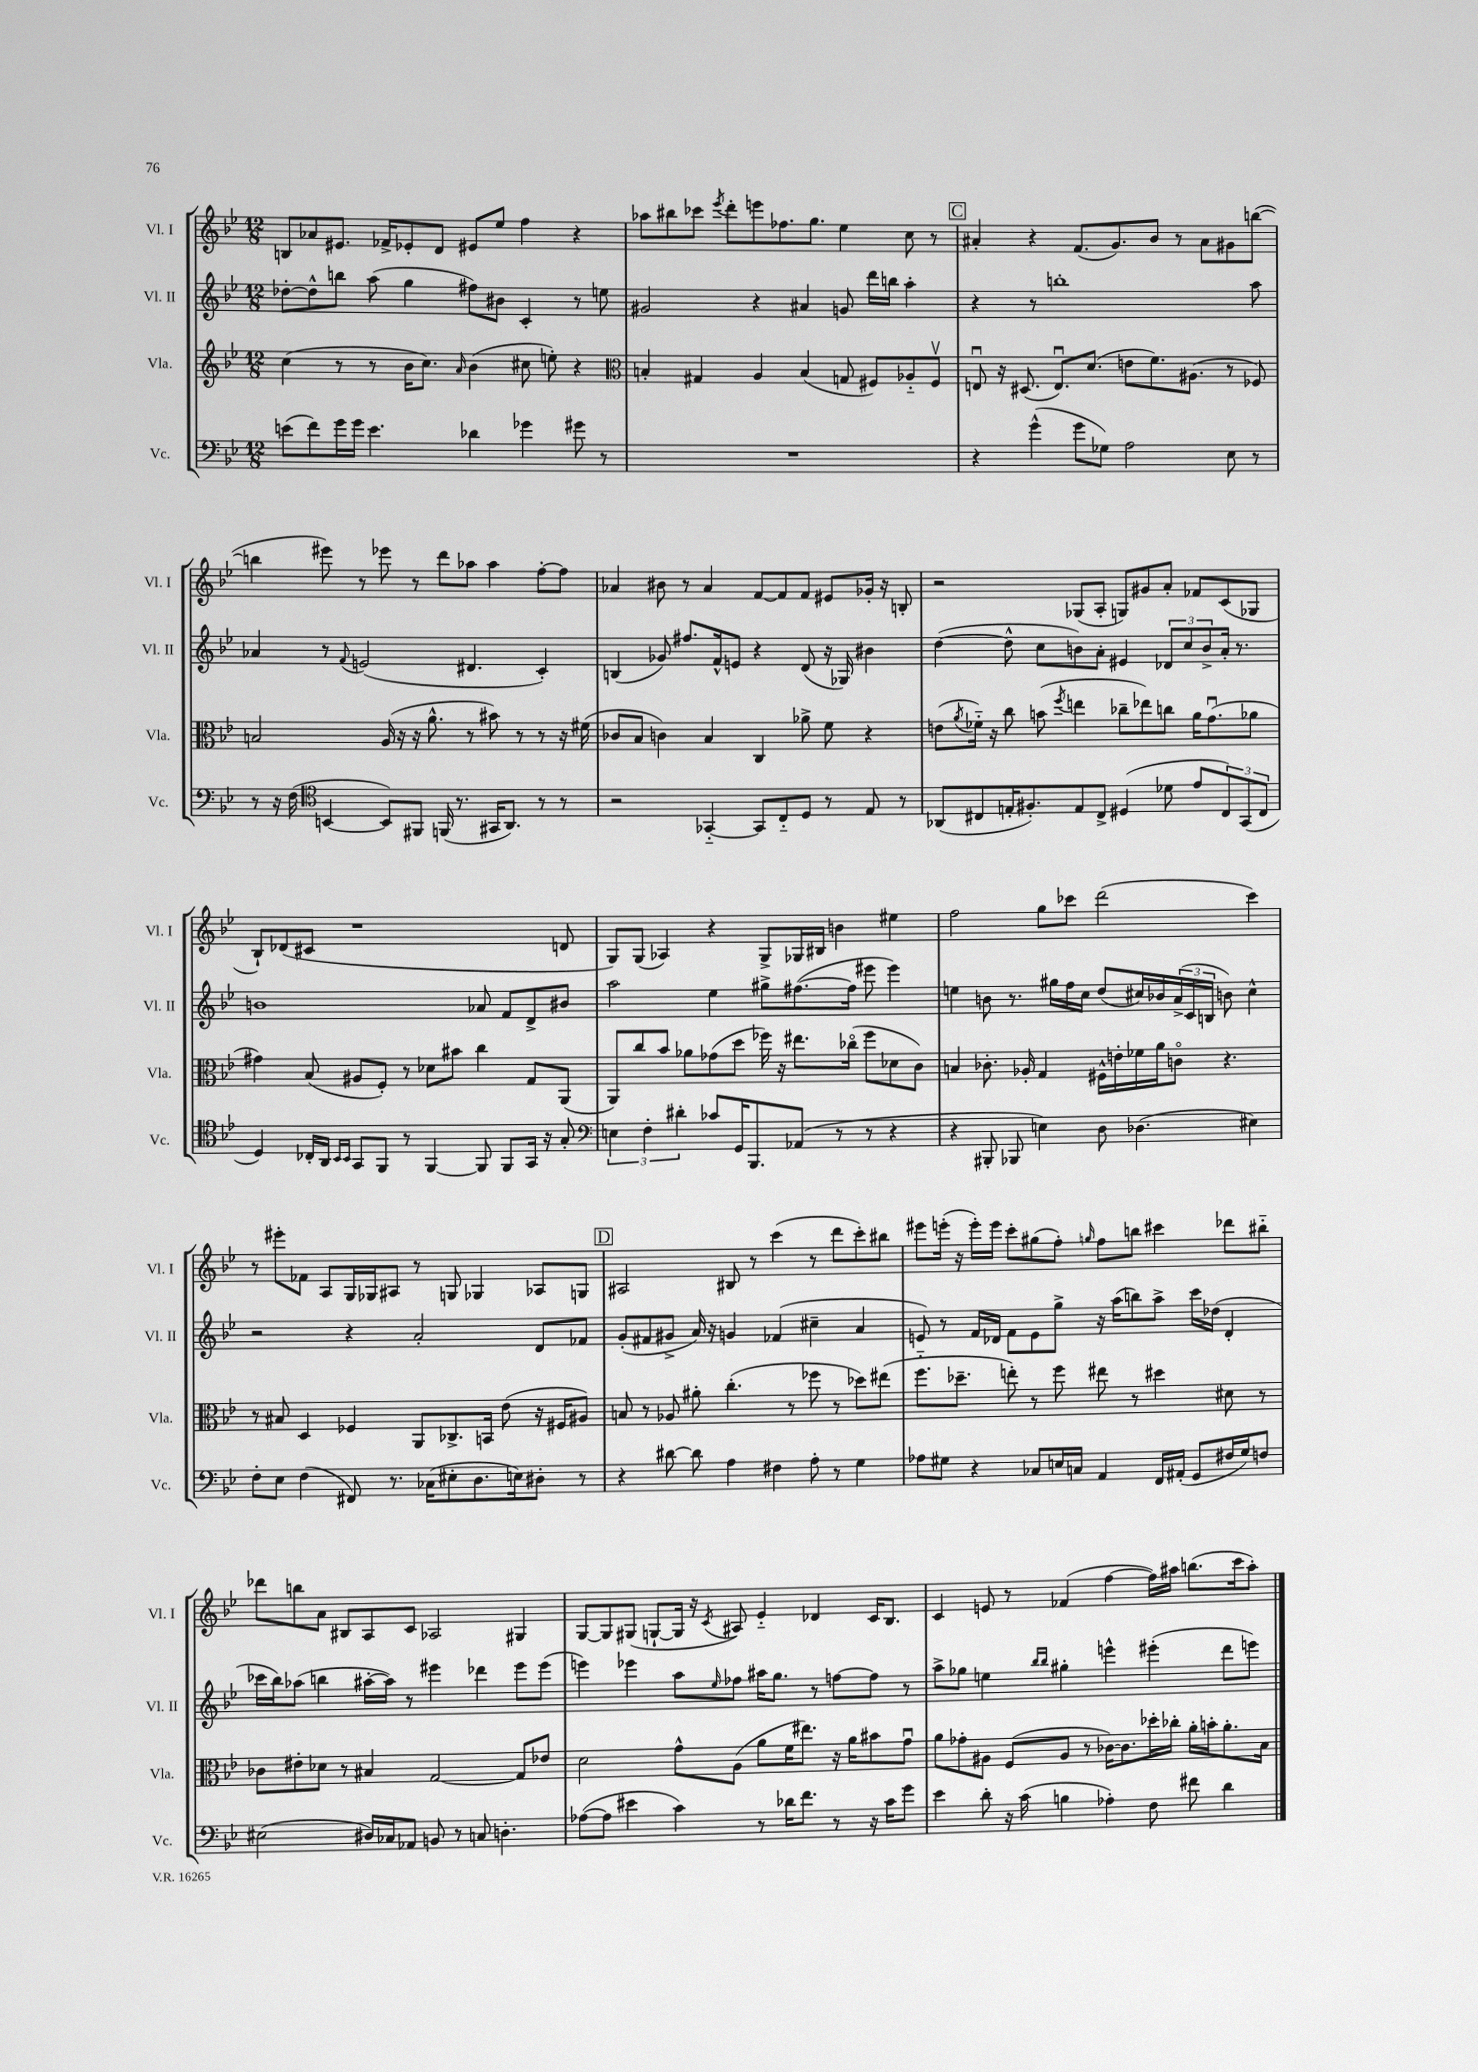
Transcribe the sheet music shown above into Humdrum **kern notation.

**kern	**kern	**kern	**kern
*staff4	*staff3	*staff2	*staff1
*clefF4	*clefG2	*clefG2	*clefG2
*k[b-e-]	*k[b-e-]	*k[b-e-]	*k[b-e-]
*M12/8	*M12/8	*M12/8	*M12/8
(8e	(4cc	[8dd-'	8B
8f)	.	8dd-^^]	8a-
16g	8r	8bb	8.e#
16g	.	.	.
4.e	8r	(8aa	.
.	.	.	16f-^
.	16b-	4gg	8e-'
.	8.cc)	.	.
.	.	.	8d
.	16qqa	.	.
4d-	(4b-	8ff#)	8e#
.	.	8b#	8ee-
4g-	8cc#	4c'	4ff
.	8ee')	.	.
8g#	4r	8r	4r
8r	.	8ee	.
=	=	=	=
*	*clefC3	*	*
1.r	4B'	2g#	8aa-
.	.	.	8bb#
.	4G#	.	8ccc-
.	.	.	8qeee-
.	.	.	8ddd'
.	4A	4r	8eee
.	.	.	8.ff-
.	(4B	4a#	.
.	.	.	8.gg
.	8G	8g	4ee-
.	8F#)	16ddd	.
.	.	16bb	.
.	8A-'~	4aa'	8cc
.	8F#v	.	8r
=	=	=	=
4r	8Eu	4r	4a#'
.	16r	.	.
.	(8.D#	.	.
(4g^^	.	8r	4r
.	8.Eu)	1bb'	.
8g	.	.	(8.f
.	(8.d	.	.
8G-)	.	.	.
.	.	.	8.g)
2A	8e	.	.
.	8.f)	.	8b-
.	.	.	8r
.	(8.A#	.	.
.	.	.	8a#
8E-	8r	.	8g#
8r	8F-)	8aa	([8bb
=	=	=	=
8r	2B	4a-	4bb]
16r	.	.	.
(16F	.	.	.
*clefC4	*	*	*
[4BB	.	8r	8eee#)
.	.	8qqf	.
.	.	(2e	8r
8BB])	(16A	.	8eee-
.	16r	.	.
8FF#	16r	.	8r
.	8.a^^	.	.
(16FF	.	.	8ddd
8.r	.	.	.
.	8r	4.d#	8aa-
16GG#	8b#)	.	4aa-
8.AA)	.	.	.
.	8r	.	.
8r	8r	4c')	[8ff'
8r	16r	.	8ff]
.	(16f#	.	.
=	=	=	=
2r	8c-	(4B	4a-
.	8B-	.	.
.	4c)	8g-)	8b#
.	.	8.ff#	8r
[4GG-'~	4B-	.	4a-
.	.	16f^^	.
.	.	8e	.
8GG-]	4C	4r	[8f
8C'~	.	.	8f]
8D	8a-^	(8d	8f
8r	8f	16r	8e#
.	.	16G-)	.
8E-	4r	4b#	16g-'
.	.	.	16r
8r	.	.	8B'
=	=	=	=
(8AA-	(8e	([4dd	2r
.	8qa	.	.
8C#	16f-'~)	.	.
.	16r	.	.
16E'	8cc	8dd^^]	.
8.F#')	.	.	.
.	(8b	8cc	.
.	8qff	.	.
8E	4ee	8b)	(8G-
8C#^	.	8a'	8A'
(4D#	8cc-~	4e#	8G)
.	8ee-)	.	8g#
8d-	8cc	12d-	8a'
.	.	12cc	.
8e-	16a	.	8f-
.	.	12b^	.
.	(8.gu	.	.
12C#)	.	16a'	(8c
.	.	8.r	.
(12GG	.	.	.
.	8a-	.	8G-
12C#	.	.	.
=	=	=	=
4D)	4g#)	1b	8B-`)
.	.	.	(8d-
16C-'	(8B-	.	8c#
16AA	.	.	.
16qqBB-	.	.	.
16qqBB-	.	.	.
8GG	8A#	.	1r
8FF	8F')	.	.
8r	8r	.	.
[4FF	8d-	.	.
.	8b#	.	.
8FF]	4cc	8a-	.
8FF	.	8f	.
16GG	8G	8d^	.
16r	.	.	.
8G'	(8AA	8b#	8d
=	=	=	=
*clefF4	*	*	*
6E	8AA)	2aa	8G)
.	8cc	.	(8G
6F'	.	.	.
.	8b-	.	4A-)
6d#'	.	.	.
.	8a-	.	.
8c-	(8g-	4ee-	4r
16GG	8dd	.	.
8.BBB-	.	.	.
.	16ff-)	8gg#^	8G^
.	16r	.	.
(8AA-	8.ee#	([8.ff#	16G-
.	.	.	16B#
8r	.	.	4b
.	(16cc-o	16ff#]	.
8r	8ff-	8eee#	.
4r	8d-	4eee#)	4ee#
.	8c)	.	.
=	=	=	=
4r	4B	4ee	2ff
8BBB#'	8.c-'	8b	.
8BBB-	.	8.r	.
.	16A-'	.	.
4E)	4G	.	8gg
.	.	16gg#	.
.	.	16ff	8ccc-
.	.	16cc	.
8D	16F#^^	(8dd	(2ddd
.	16e'	.	.
(4.D-	16f-	16cc#)	.
.	16a	16b-	.
.	8co	(24a^	.
.	.	24c	.
.	.	24B	.
.	4.r	8b)	.
4E#)	.	4cc#^^	4ccc-)
=	=	=	=
8F'	8r	2r	8r
8E-	8B#	.	8eee#'
(4F	4D	.	8f-
.	.	.	8A
8FF#)	4F-	4r	16G
.	.	.	16G-
8.r	.	.	8A#
.	8AA	2a'	8r
(16C-	.	.	.
8E#'	8.C-^	.	8G
8.D	.	.	4G-
.	16BB	.	.
.	(8e-	.	.
16E)	.	.	.
8D#'	16r	8d	8A-
.	16F#	.	.
8r	8A#)	8f-	8G
=	=	=	=
4r	8B	(8g'	2A#
.	8r	8f#	.
[8d#	8A-	8g#^	.
8d#]	8a#'	16a)	.
.	.	16r	.
4A	(4.cc'	4g	8B#
.	.	.	8r
4F#	.	(4f-	(4ccc
.	8r	.	.
8A'	8ff-	4cc#~	8r
8r	8r	.	8ddd
4G	8dd-)	4a	8ccc')
.	(8ee#	.	8bb#
=	=	=	=
8A-	8.ff'~	8e)	8eee#
8G#	.	8r	(16eee'
.	8.dd-~	.	16r
4r	.	16f	16eee')
.	.	16d-	16eee
.	8ee')	8f	8ccc'
8C-	8r	8e	(8gg#
16E	8ff	8gg^	8ff')
16C	.	.	.
.	.	.	16qqgg
4AA	8ee#	16r	8ff
.	.	(16aa	.
.	8r	8bb)	8bb
16FF	4dd#	8aa^	4ccc#
(16AA#'	.	.	.
8GG	.	16ccc	.
.	.	(16dd-	.
16F#	8d#	4d-'	8ddd-
16G#)	.	.	.
8F	8r	.	8bb#'~
=	=	=	=
(2E#	8c-	16ccc-	8ddd-
.	.	16bb-)	.
.	8e#'	(8aa-	8bb
.	8d-	4bb	8a
.	8r	.	8B#
16D#)	4B#	[16aa#'	8A
16C-	.	16aa#])	.
8AA-	.	8r	8c
8BB	[2G	4eee#	2A-
8r	.	.	.
8C	.	4ddd-	.
4.D'	.	.	.
.	8G]	8eee#	4G#
.	8e-	(8eee#	.
=	=	=	=
([8A-	2d	4eee)	[8G
8A-]	.	.	8G]
4e#	.	4eee-	(8G#
.	.	.	[8G`
4c)	8g^^	8aa	16G]
.	.	.	16r
.	.	16qqee-	8qc
.	(8A	8ff-	8A#)
8r	8a	16aa#	4e-'~
.	.	8.gg	.
16d-	16f	.	.
8.f	8.ee#)	.	.
.	.	8r	4d-
8r	16r	[8ff	.
.	16a	.	.
16r	8b#	8ff]	16c
16c	.	.	8.B-
8g	8gu	8r	.
=	=	=	=
4e-	8a	8aa^	4c
.	8g-'	8gg-	.
8d'	8A#	4ee	8e
16r	(8F	.	8r
(16c	.	.	.
.	.	16qqbb-	.
.	.	16qqbb-	.
4B	8A#	4gg#'	(4f-
.	8r	.	.
4A-')	[16c-)	4eee^^	[4ff
.	8.c-]	.	.
8F	16dd-'	(4eee#'	16ff])
.	16cc-'	.	16aa#
8f#	16a'	.	(8.bb
.	16b'	.	.
4d	8.a'	8ddd	.
.	.	.	16ccc
.	.	8eee)	8aa#')
.	16B-	.	.
==	==	==	==
*-	*-	*-	*-
